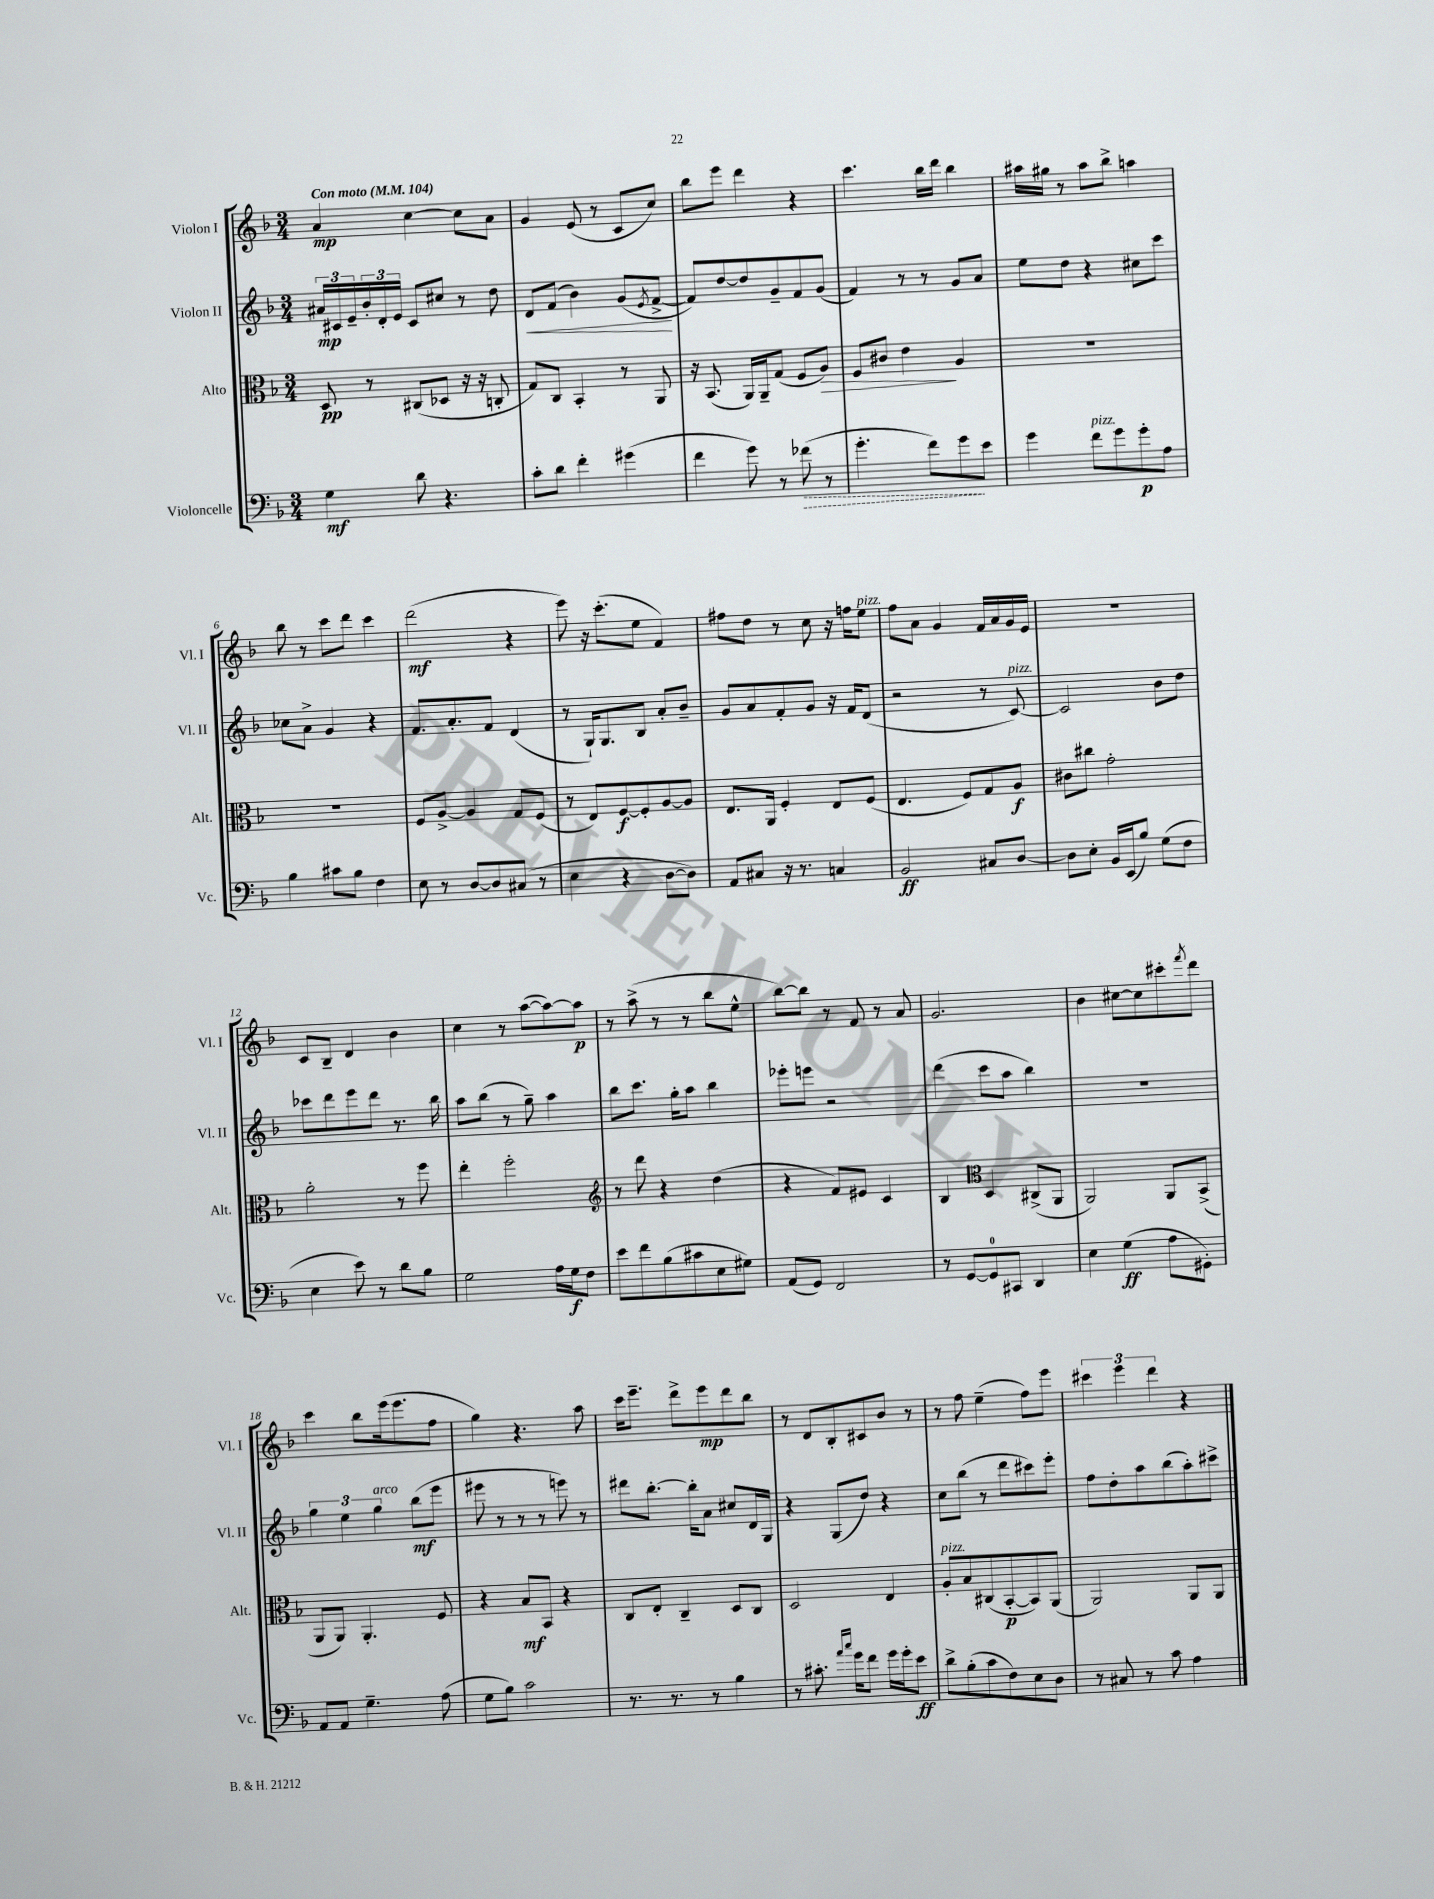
<<
\new StaffGroup <<
\new Staff = "s0" \with { instrumentName = "Violon I" shortInstrumentName = "Vl. I" } {
    \clef treble \key f \major \numericTimeSignature \time 3/4 \tempo "Con moto" 4 = 104
    a'4\mp c''4~ c''8 a'8 |
    g'4 e'8( r8 c'8 c''8) |
    bes''8 e'''8 d'''4 r4 |
    c'''4. bes''16 d'''16 bes''4 |
    ais''16 gis''16 r8 ais''8 bes''8-> a''4 |
    bes''8 r8 c'''8 d'''8 c'''4 |
    d'''2\mf( r4 |
    e'''8) r16 c'''8.-.( e''8 f'4) |
    fis''8 d''8 r8 c''8 r16 f''16 e''8^\markup { \italic "pizz." } |
    f''8 a'8 g'4 f'16 a'16 g'16 e'16 |
    R2. |
    c'8 bes8-- d'4 bes'4 |
    c''4 r8 a''8~( a''8~) a''8\p |
    r8 a''8->( r8 r8 bes''8 e''8-^ |
    bes''8~) bes''8 r8 f'8 r8 a'8 |
    g'2. |
    bes'4 cis''8~ cis''8 cis'''8-. \acciaccatura { f'''8 } d'''8 |
    c'''4 bes''8 e'''16( e'''8. f''8 |
    g''4) r4. a''8 |
    c'''16 e'''8.-- d'''8-> e'''8\mp d'''8 bes''8 |
    r8 d'8 bes8-. cis'8 bes'8 r8 |
    r8 f''8 e''4--( f''8) e'''8 |
    \tuplet 3/2 { cis'''4 e'''4 d'''4 } r4 \bar "|." |
}
\new Staff = "s1" \with { instrumentName = "Violon II" shortInstrumentName = "Vl. II" } {
    \clef treble \key f \major \numericTimeSignature \time 3/4
    \tuplet 3/2 { ais'16\mp cis'16 e'16-- } \tuplet 3/2 { bes'16-. d'16-. e'16 } cis'8 cis''8 r8 d''8 |
    d'8\< f'8( bes'4) g'8( \acciaccatura { e'8 } f'8~->\! |
    f'8) d''8~ d''8 g'8-- f'8 g'8( |
    f'4) r8 r8 g'8 a'8 |
    e''8 d''8 r4 cis''8 c'''8 |
    ces''8 a'8-> g'4 r4 |
    f'8. a'8.-. f'8 d'4( |
    r8 g16-!) g8. bes8 a'8-. bes'8-- |
    g'8 a'8 f'8-. g'8 r16 f'16 d'8( |
    r2 r8 c'8~^\markup { \italic "pizz." }) |
    c'2 bes'8 d''8 |
    ces'''8 d'''8 e'''8 d'''8 r8. bes''16 |
    a''8 bes''8( r8 g''8--) a''4 |
    bes''8 c'''8. g''16-. a''8 bes''4 |
    ees'''8-. e'''8 r2 |
    d'''4( c'''8 a''8 bes''4) |
    R2. |
    \tuplet 3/2 { g''4 e''4 g''4^\markup { \italic "arco" } } bes''8\mf( e'''8 |
    eis'''8 r8 r8 r8 e'''8) r8 |
    dis'''8 bes''8.~-. bes''16-. a'8 cis''8 d'16 g16 |
    r4 g8( d''8) r4 |
    c''8 bes''8( r8 d'''8 cis'''8) e'''8-. |
    f''8 d''8-. a''8 bes''8( a''8-.) cis'''8-> \bar "|." |
}
\new Staff = "s2" \with { instrumentName = "Alto" shortInstrumentName = "Alt." } {
    \clef alto \key f \major \numericTimeSignature \time 3/4
    d8\pp r8 cis8( des8 r16 r16 c8-. |
    g8) c8 bes,4-. r8 a,8 |
    r16 bes,8.( a,16) a,16-- g8( f8 a8\>) |
    f8 cis'8 e'4\! a4 |
    R2. |
    R2. |
    f8 a8~-> a4 g8 f8( |
    r8 e8) f8~\f f8-. a8~ a8 |
    e8. a,16 f4-. e8 f8( |
    e4. f8) g8 a8\f |
    cis'8 cis''8 g'2-. |
    a'2-. r8 f''8 |
    e''4-. f''2-. |
    \clef treble r8 d'''8 r4 d''4( |
    r4 f'8) eis'8 c'4 |
    bes4 \clef alto d4 cis8->( a,8 |
    a,2) a,8 bes,8->( |
    a,8 a,8) a,4.-. f8 |
    r4 bes8\mf bes,8 r4 |
    c8 e8-. c4-- d8 c8 |
    d2 e4 |
    a8-.^\markup { \italic "pizz." } bes8 cis8( bes,8~-.\p bes,8) a,8( |
    a,2) a,8 a,8 \bar "|." |
}
\new Staff = "s3" \with { instrumentName = "Violoncelle" shortInstrumentName = "Vc." } {
    \clef bass \key f \major \numericTimeSignature \time 3/4
    g4\mf d'8 r4. |
    c'8-. d'8 f'4-. gis'4( |
    f'4 g'8) r8 \once \override Hairpin.style = #'dashed-line fes'8\>( r8 |
    g'4.-. f'8) g'8\! e'8 |
    g'4 f'8^\markup { \italic "pizz." } g'8 g'8-.\p a8 |
    bes4 cis'8 bes8 f4 |
    e8 r8 d8~ d8 cis8( r8 |
    e4 r4 d8~ d8) |
    a,8 cis8 r16 r8. c4 |
    bes,2\ff cis8 d8~ |
    d8 e8-. bes,16 e,16( bes8) g8( f8 |
    e4 e'8) r8 d'8 bes8 |
    g2 a16 g16\f f8 |
    e'8 f'8 bes8( cis'8 e8 gis8) |
    a,8( g,8) f,2 |
    r8 g,8~ g,8-0 cis,8 d,4 |
    e4 g4\ff( a8 gis,8-.) |
    a,8 a,8 g4.-- a8( |
    g8 bes8) c'2 |
    r8. r8. r8 bes4 |
    r8 cis'8.-. \grace { a'16 c''16 } g'16 f'8 g'16 g'16-. e'8\ff |
    d'8-> bes8-.( c'8 f8) e8 d8 |
    r8 cis8 r8 c'8 a4 \bar "|." |
}
>>
>>
